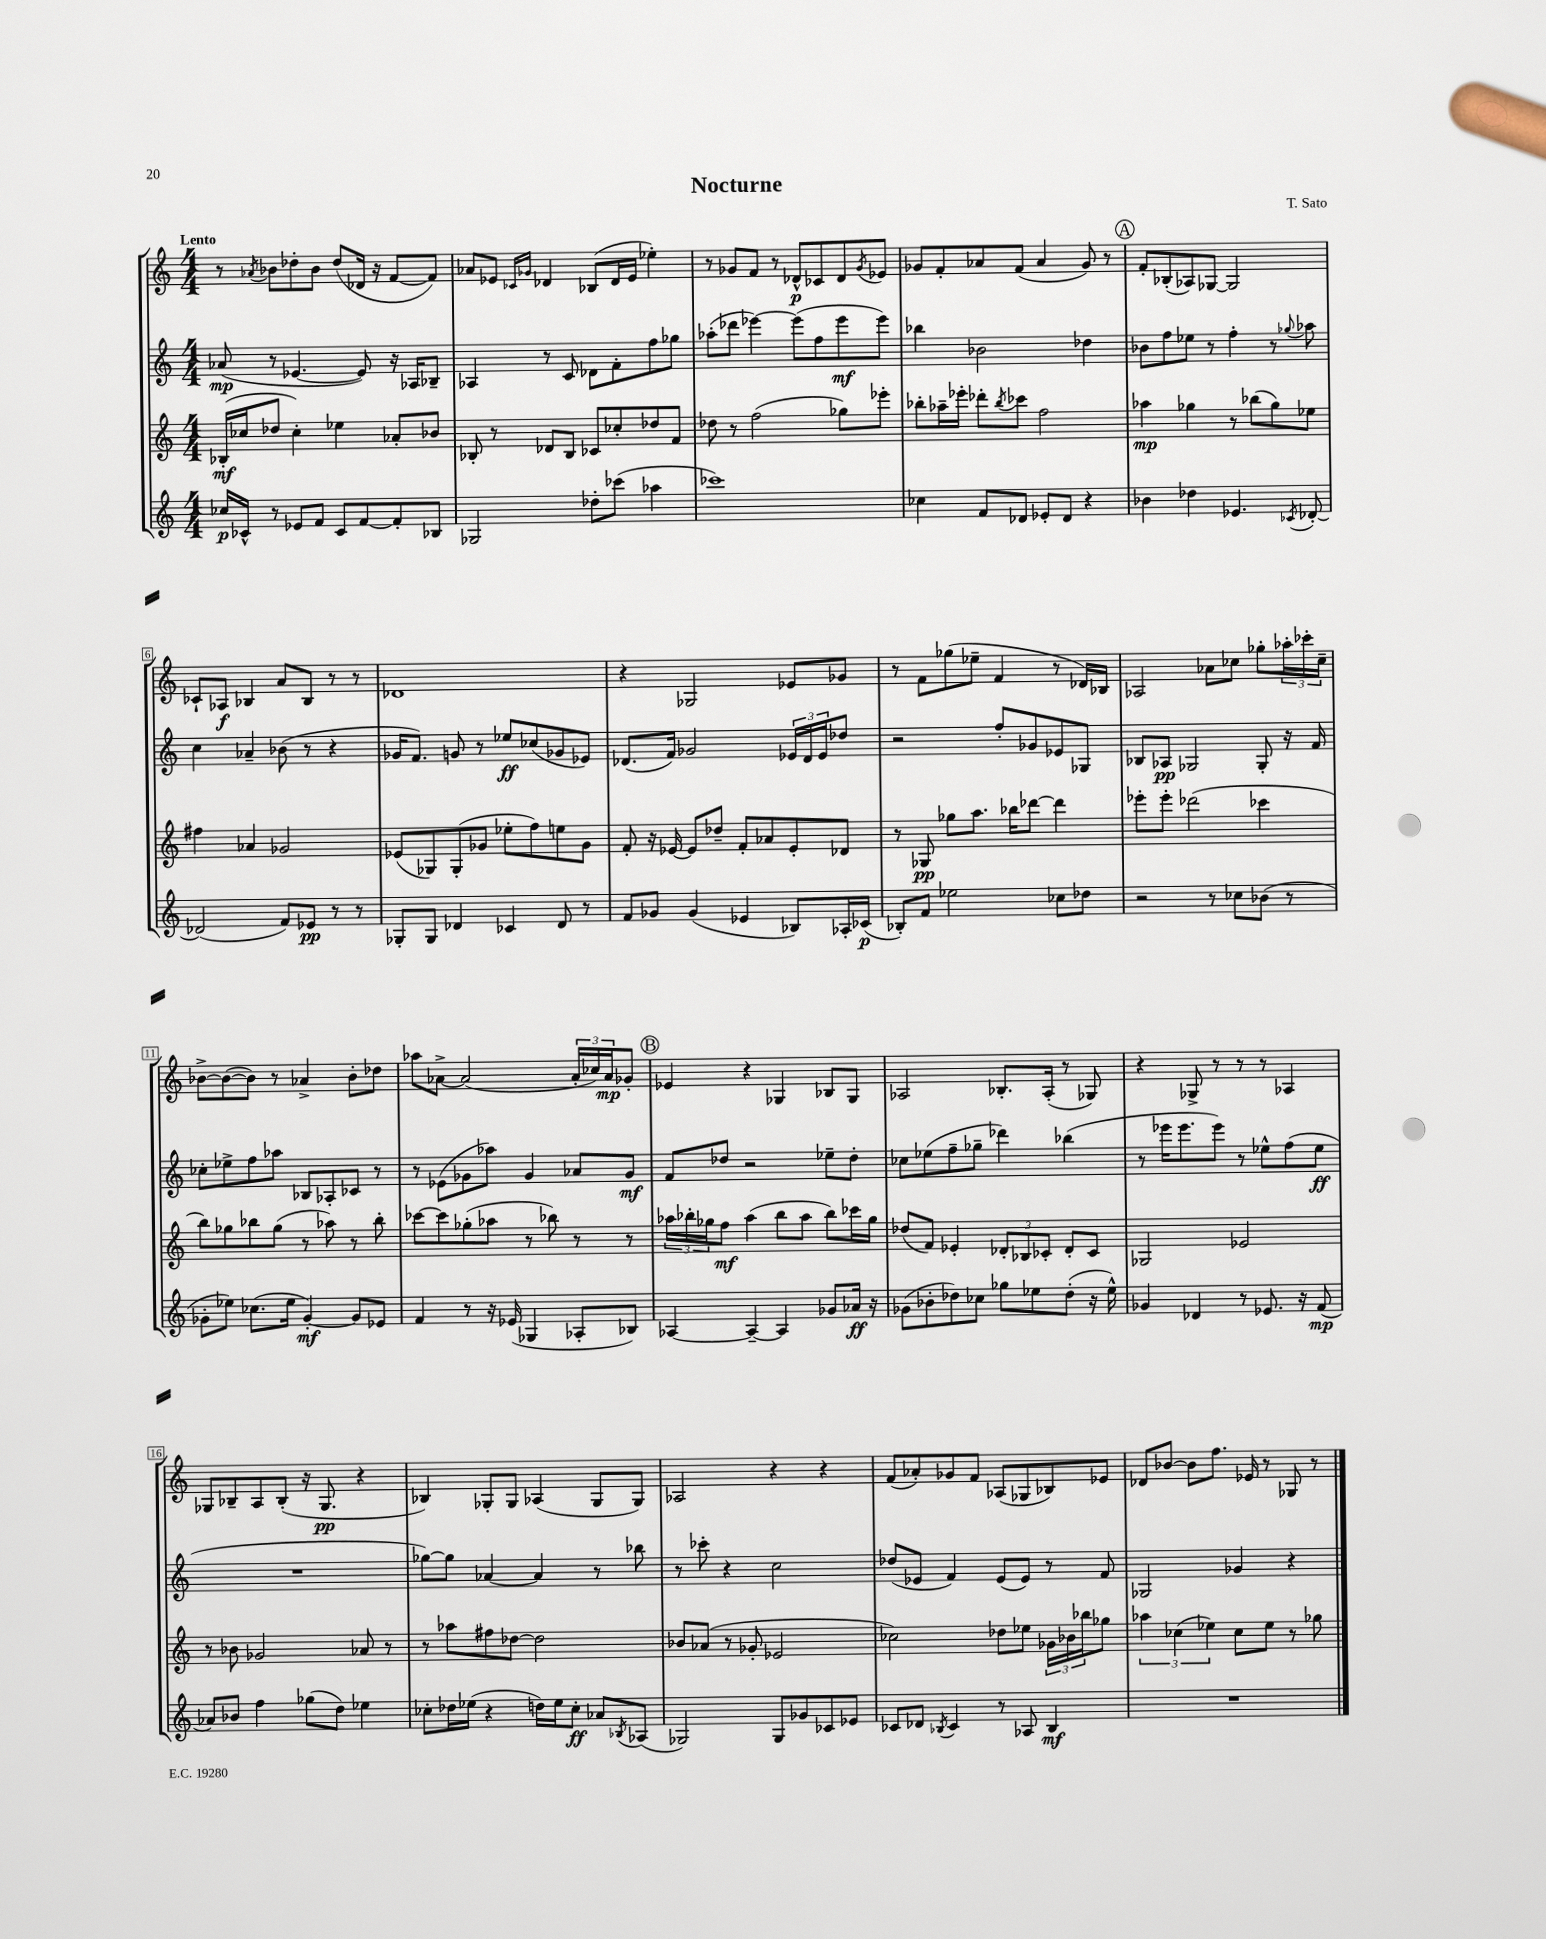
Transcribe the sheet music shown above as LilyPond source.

\header { title = "Nocturne" composer = "T. Sato" }
<<
\new StaffGroup <<
\new Staff = "s0" {
    \clef treble \key c \major \numericTimeSignature \time 4/4 \tempo "Lento"
    r8 \acciaccatura { aes'8 } bes'8 des''8-. bes'8 des''8( des'16 r16 f'8~ f'8) |
    aes'8 ees'8 \grace { ces'16 ges'16 } des'4 bes8( des'16 ees'16 ees''4-.) |
    r8 ges'8 f'8 r8 des'8-^\p ces'8 des'8 \acciaccatura { ges'8 } ees'8 |
    ges'8 f'8-. aes'8 f'8( aes'4 ges'8) r8 |
    \mark \markup { \circle "A" } f'8-. bes8-.( aes8) ges8~ ges2 |
    ces'8-! aes8\f bes4 a'8 bes8 r8 r8 |
    des'1 |
    r4 ges2 ees'8 ges'8 |
    r8 f'8 ges''8( ees''8-- f'4 r8 des'16) bes16 |
    aes2 aes'8 ces''8 ges''8-. \tuplet 3/2 { aes''16-. ces'''16-. ces''16-- } |
    bes'8~-> bes'8~( bes'8) r8 aes'4-> bes'8-. des''8 |
    aes''8 aes'8~-> aes'2( \tuplet 3/2 { aes'16-. ces''16) aes'16\mp } ges'8-. |
    \mark \markup { \circle "B" } ees'4 r4 ges4 bes8 ges8 |
    aes2 bes8.-. aes16-.( r8 ges8) |
    r4 ges8-> r8 r8 r8 aes4 |
    ges8 bes8-- a8 bes8-.( r16 ges8.\pp r4 |
    bes4) ges8-. ges8 aes4( ges8 ges8) |
    aes2 r4 r4 |
    f'8( aes'8-.) ges'8 f'8 aes8( ges8 bes8) ees'8 |
    des'8 bes'8~ bes'8 f''8. ees'16 r8 ges8 r8 \bar "|." |
}
\new Staff = "s1" {
    \clef treble \key c \major \numericTimeSignature \time 4/4
    aes'8\mp( r8 ees'4.~ ees'8) r16 aes16 bes8-- |
    aes4 r8 c'8 des'8 f'8-. f''8 ges''8 |
    aes''8-.( des'''8 ees'''4~) ees'''8( f''8 ees'''8\mf ees'''8) |
    bes''4 bes'2 des''4 |
    \mark \markup { \circle "A" } bes'8 f''8 ees''8 r8 f''4-. r8 \appoggiatura { ges''8 } aes''8 |
    c''4 aes'4-- bes'8( r8 r4 |
    ges'16 f'8.) g'8 r8 ees''8\ff ces''8( ges'8 ees'8) |
    des'8.( f'16) ges'2 \tuplet 3/2 { ees'16 des'16 ees'16 } des''8 |
    r2 f''8-. ges'8 ees'8 ges8 |
    bes8 aes8\pp ges2 ges8-. r16 f'16 |
    ces''8-. ees''8-> f''8 aes''8 bes8 aes8-. ces'8 r8 |
    r8 ees'8( ges'8 aes''8) ges'4 aes'8 ges'8\mf |
    \mark \markup { \circle "B" } f'8 des''8 r2 ees''8-- des''8-. |
    ces''8 ees''8( f''8-- ges''8-- des'''4) bes''4( |
    r8 ees'''16 ees'''8. ees'''8) r8 ees''8-^ f''8( ees''8\ff |
    R1 |
    ges''8~) ges''8 aes'4~ aes'4 r8 bes''8 |
    r8 ces'''8-. r4 c''2 |
    des''8( ees'8 f'4) ees'8( ees'8) r8 f'8 |
    ges2 ges'4 r4 \bar "|." |
}
\new Staff = "s2" {
    \clef treble \key c \major \numericTimeSignature \time 4/4
    bes16-.\mf( ces''16 des''8 ces''4-.) ees''4 aes'8-. bes'8 |
    bes8-. r8 des'8 bes8 ces'8 ces''8-. des''8 f'8 |
    des''8 r8 f''2( ges''8) ees'''8-. |
    bes''8-. aes''16-- ees'''16-. des'''8-. \acciaccatura { bes''8 } ces'''8 f''2 |
    \mark \markup { \circle "A" } aes''4\mp ges''4 r8 bes''8( ges''8) ees''8 |
    fis''4 aes'4 ges'2 |
    ees'8( ges8) ges8-.( ges'8 ees''8-. f''8) e''8 ges'8 |
    f'8-. r16 ees'16~ ees'8 des''8-- f'8-. aes'8 ees'8-. des'8 |
    r8 ges8\pp ges''8 a''8. bes''16 des'''8~ des'''4 |
    ees'''8-. ees'''8-. des'''2( ces'''4 |
    b''8) ges''8 bes''8 ges''8( r8 aes''8) r8 bes''8-. |
    ces'''8~ ces'''8 ges''8-.( aes''8 r8 bes''8) r8 r8 |
    \mark \markup { \circle "B" } \tuplet 3/2 { aes''16 bes''16-. ges''16 } f''8\mf aes''4( bes''8 aes''8 bes''8) ces'''16 ges''16 |
    des''8( f'8) ees'4-. \tuplet 3/2 { des'8-. bes8 ces'8-. } des'8-. ces'8 |
    ges2 ees'2 |
    r8 bes'8 ges'2 aes'8 r8 |
    r8 aes''8 fis''8 des''8~ des''2 |
    bes'8 aes'8( r8 ges'8-. ees'2 |
    ces''2) des''8 ees''8 \tuplet 3/2 { ges'16 bes'16 bes''16 } ges''8 |
    \tuplet 3/2 { aes''4 ces''4( ees''4) } ces''8 ees''8 r8 ges''8 \bar "|." |
}
\new Staff = "s3" {
    \clef treble \key c \major \numericTimeSignature \time 4/4
    ces''16\p ces'16-^ r8 ees'8 f'8 ces'8 f'8~ f'8-. bes8 |
    ges2 des''8-. ces'''8( aes''4 |
    ces'''1) |
    ces''4 f'8 des'8 ees'8-. des'8 r4 |
    \mark \markup { \circle "A" } bes'4 des''4 ees'4. \acciaccatura { ces'8 } des'8~-. |
    des'2( f'8) ees'8\pp r8 r8 |
    ges8-. ges8 des'4 ces'4 des'8 r8 |
    f'8 ges'8 ges'4( ees'4 bes8) aes16-. ces'16\p( |
    bes8-.) f'8 ees''2 ces''8 des''8 |
    r2 r8 ces''8 bes'8( r8 |
    ges'8-. ees''8) ces''8.( ees''16 ges'4~-.\mf) ges'8 ees'8 |
    f'4 r8 r16 ees'16( ges4 aes8-. bes8) |
    \mark \markup { \circle "B" } aes4~ aes4~-- aes4 ges'8 aes'16\ff r16 |
    ges'8( bes'8-. des''8) ces''8 ges''8 ees''8 des''8-.( r16 ees''16-^) |
    ges'4 des'4 r8 ees'8. r16 f'8\mp( |
    aes'8) bes'8 f''4 ges''8( d''8) ees''4 |
    ces''8-. des''16 ees''16( r4 d''16) ees''16 ces''8-.\ff aes'8 \acciaccatura { bes8 } aes8( |
    ges2) ges8 ges'8 ces'8 ees'8 |
    ces'8 des'8 \acciaccatura { bes8 } ces'4 r8 aes8 bes4\mf |
    R1 \bar "|." |
}
>>
>>
\layout { \context { \Score \override BarNumber.stencil = #(make-stencil-boxer 0.1 0.3 ly:text-interface::print) } }
